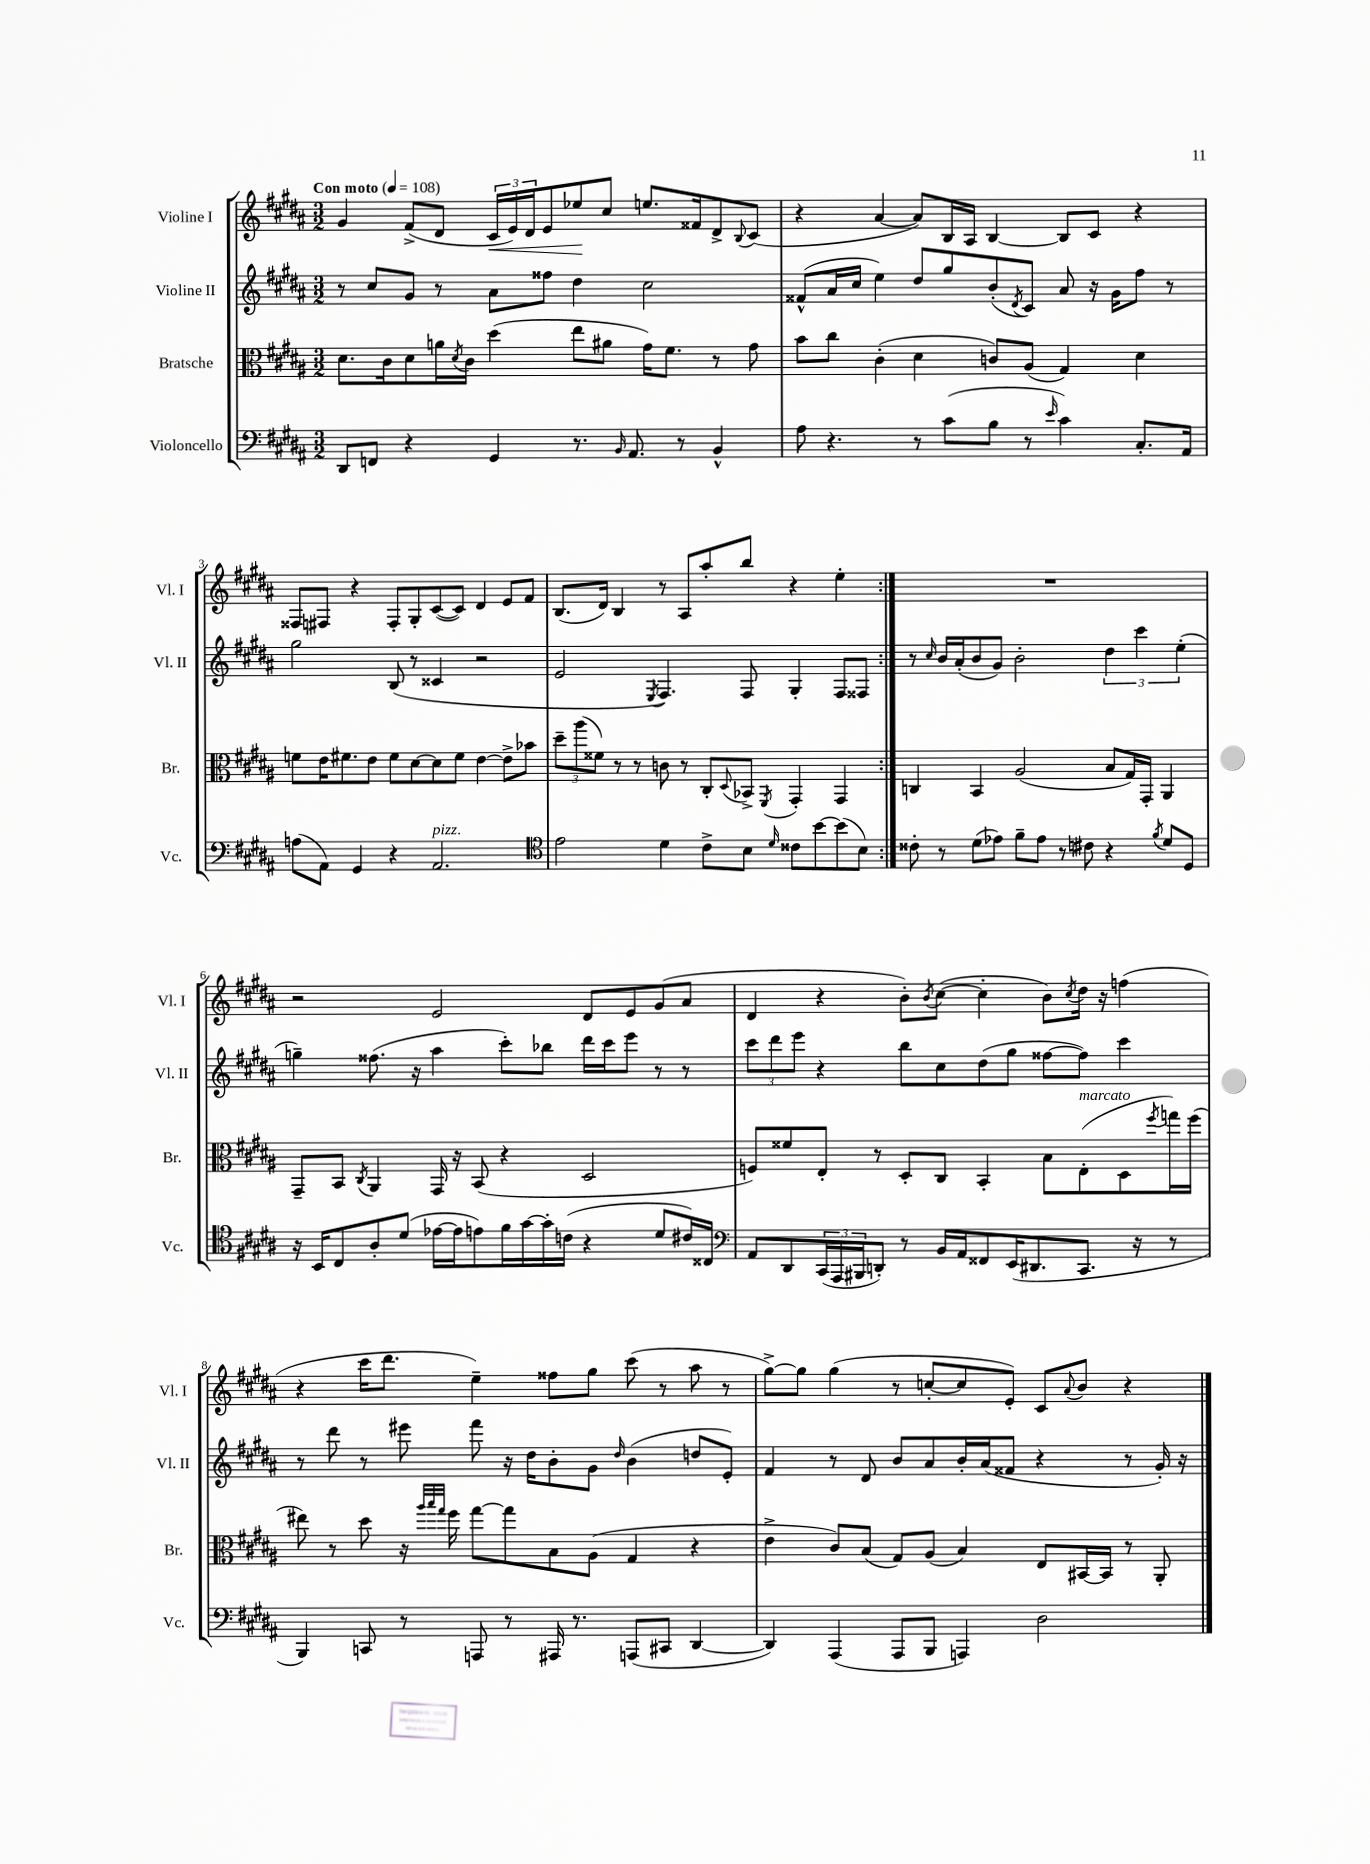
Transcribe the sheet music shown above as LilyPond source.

<<
\new StaffGroup <<
\new Staff = "s0" \with { instrumentName = "Violine I" shortInstrumentName = "Vl. I" } {
    \clef treble \key b \major \numericTimeSignature \time 3/2 \tempo "Con moto" 4 = 108
    \repeat volta 2 { gis'4 fis'8->( dis'8 \tuplet 3/2 { cis'16\< e'16) dis'16 } e'8 ees''8\! cis''8 e''8. fisis'16 dis'8-> \appoggiatura { b8 } cis'8( |
    r4 ais'4~ ais'8) b16 ais16 b4~ b8 cis'8 r4 |
    fisis8 fis8 r4 fis8-. gis8-. cis'8~( cis'8) dis'4 e'8 fis'8 |
    b8.( dis'16) b4 r8 ais8 ais''8-. b''8 r4 e''4-. | }
    R1. |
    r2 e'2 dis'8 e'8 gis'8( ais'8 |
    dis'4 r4 b'8-.) \acciaccatura { b'8 } cis''8~( cis''4-. b'8) \acciaccatura { cis''8 } dis''16 r16 f''4( |
    r4 cis'''16 dis'''8. e''4--) fisis''8 gis''8 cis'''8( r8 ais''8 r8 |
    gis''8~->) gis''8 gis''4( r8 c''8~-. c''8 e'8-.) cis'8 \appoggiatura { ais'8 } b'8 r4 \bar "|." |
}
\new Staff = "s1" \with { instrumentName = "Violine II" shortInstrumentName = "Vl. II" } {
    \clef treble \key b \major \numericTimeSignature \time 3/2
    \repeat volta 2 { r8 cis''8 gis'8 r8 ais'8 fisis''8 dis''4 cis''2 |
    fisis'8-^( ais'16 cis''16 e''4) dis''8 gis''8 b'8-.( \acciaccatura { dis'8 } cis'8) ais'8 r16 gis'16 fis''8 r8 |
    gis''2 b8( r8 cisis'4 r2 |
    e'2 \acciaccatura { e8 } fis4.) fis8 gis4-. fis8 fisis8 | }
    r8 \grace { cis''16 } b'16 ais'16-.( b'8 gis'8) b'2-. \tuplet 3/2 { dis''4 cis'''4 e''4-.( } |
    g''4--) fisis''8.( r16 ais''4 cis'''8-.) bes''8 dis'''16 cis'''16 e'''8 r8 r8 |
    \tuplet 3/2 { cis'''8 dis'''8 e'''8 } r4 b''8 cis''8 dis''8( gis''8 fisis''8~ fisis''8) cis'''4 |
    r8 dis'''8 r8 eis'''8 fis'''8 r16 dis''16 b'8-. gis'8 \grace { dis''16 } b'4( d''8 e'8-.) |
    fis'4 r8 dis'8 b'8 ais'8 b'16-. ais'16( fisis'8 r4 r8 gis'16-.) r16 \bar "|." |
}
\new Staff = "s2" \with { instrumentName = "Bratsche" shortInstrumentName = "Br." } {
    \clef alto \key b \major \numericTimeSignature \time 3/2
    \repeat volta 2 { dis'8. cis'16 dis'8 a'16 \acciaccatura { dis'8 } cis'16 dis''4( e''8 ais'8 gis'16) fis'8. r8 gis'8 |
    b'8 cis''8 cis'4-.( dis'4 c'8) ais8( gis4) dis'4 |
    f'8 e'16 fis'8. e'8 fis'8 dis'8~ dis'8 fis'8 e'4~ e'8-> bes'8 |
    \tuplet 3/2 { dis''8-- ais''8( fisis'8) } r8 r8 c'8 r8 cis8-. \appoggiatura { dis8 } bes,8-> \acciaccatura { fis,8 } gis,4-. gis,4 | }
    c4 b,4 ais2( b8 gis16) gis,16-. ais,4 |
    gis,8-- b,8 \acciaccatura { cis8 } ais,4 gis,16 r16 b,8( r4 dis2 |
    f8) fisis'8 e8-. r8 dis8-. cis8 b,4-. b8 e8-.^\markup { \italic "marcato" }( dis8 \acciaccatura { fis''8 } g''16) fis''16( |
    eis''8) r8 dis''8 r16 \grace { ais''32 b''32 gis''32 } fis''16 gis''8~ gis''8 b8 ais8( gis4 r4 |
    e'4-> cis'8) b8( gis8) ais8( b4) e8 bis,16~ bis,16 r8 ais,8-. \bar "|." |
}
\new Staff = "s3" \with { instrumentName = "Violoncello" shortInstrumentName = "Vc." } {
    \clef bass \key b \major \numericTimeSignature \time 3/2
    \repeat volta 2 { dis,8 f,8 r4 gis,4 r8. \grace { b,16 } ais,8. r8 b,4-^ |
    ais8 r4. r8 cis'8( b8 r8 \grace { e'16 } cis'4) cis8.-. ais,16 |
    a8( ais,8) gis,4 r4 ais,2.^\markup { \italic "pizz." } |
    \clef tenor e'2 dis'4 cis'8-> b8 \grace { dis'16 } cisis'8 b'8~ b'8( b8) | }
    cisis'8-. r8 dis'8( ees'8) fis'8-- ees'8 r8 cis'8 r4 \acciaccatura { fis'8 } dis'8 dis8 |
    r16 b,16 cis8 ais8-. dis'8( ees'16~ ees'16 e'8) fis'16 gis'16~ gis'16-. c'16( r4 dis'8 cis'16) cisis16 |
    \clef bass ais,8 dis,8 \tuplet 3/2 { cis,16( ais,,16 bis,,16 } d,8-.) r8 b,16 ais,16 fisis,8 e,16( dis,8. cis,8. r16 r8 |
    b,,4) c,8 r8 a,,8 r8 ais,,16 r8. a,,8( cis,8 dis,4~ |
    dis,4) ais,,4( ais,,8 b,,8 a,,4) dis2 \bar "|." |
}
>>
>>
